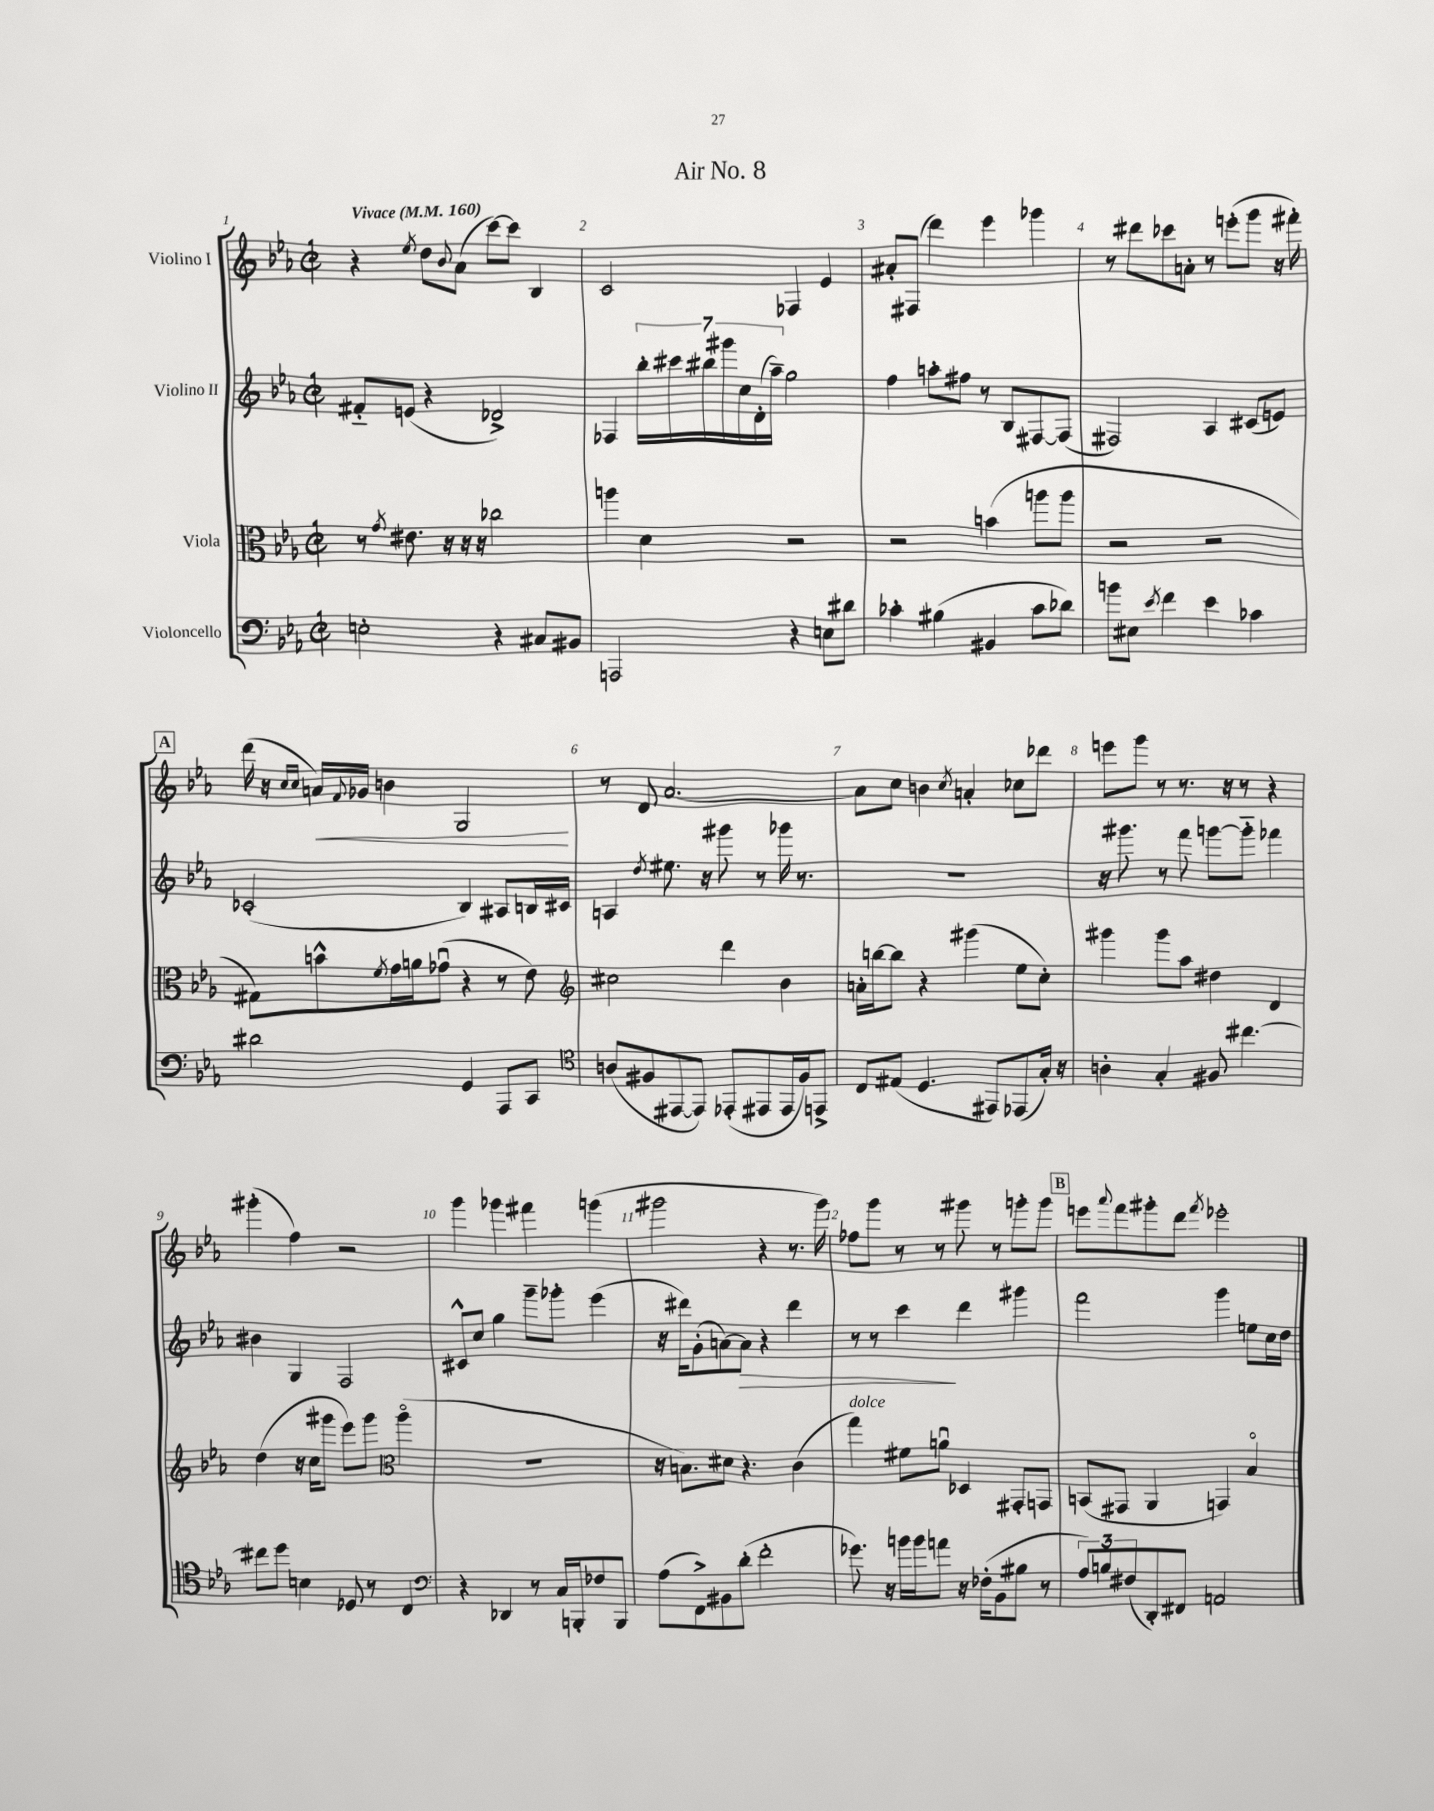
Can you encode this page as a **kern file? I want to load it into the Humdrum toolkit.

**kern	**kern	**kern	**kern
*staff4	*staff3	*staff2	*staff1
*clefF4	*clefC3	*clefG2	*clefG2
*k[b-e-a-]	*k[b-e-a-]	*k[b-e-a-]	*k[b-e-a-]
*M2/2	*M2/2	*M2/2	*M2/2
*met(c|)	*met(c|)	*met(c|)	*met(c|)
*MM160	*MM160	*MM160	*MM160
2E'\	8r	8f#'~/L	4r
.	8qg/	.	.
.	8.e#\	(8e/J	.
.	.	.	8qee-/
.	.	4r	8dd\L
.	16r	.	.
.	.	.	8qqb-/
.	16r	.	(8a-\J
.	16r	.	.
4r	2cc-\	2d-^/)	[8ccc\L)
.	.	.	8ccc\]J
8C#/L	.	.	4B-/
8BB#/J	.	.	.
=	=	=	=
2AAA/	4aa\	4F-/	2c/
.	4d\	28bb-'\LL	.
.	.	28ccc#\	.
.	.	28bb#\	.
.	.	28ggg#\	.
.	.	28cc\	.
.	.	(28d'\	.
.	.	28aa-~\JJ)	.
4r	2r	2gg\	4F-/
8E\L	.	.	4e-/
8d#\J	.	.	.
=	=	=	=
4c-'\	2r	4ff\	8a#'/L
.	.	.	(8F#/J
(4B#\	.	8aa'\L	4ddd\)
.	.	8ff#\J	.
4BB#/	(4b\	8r	4eee-\
.	.	8B-/L	.
8c-\L	8aa\L	[8F#/	4ggg-\
8d-\J)	8aa\J	(8F#/]J	.
=	=	=	=
8b\L	2r	2F#/)	8r
8E#\J	.	.	8ddd#\L
8qe-/	.	.	.
4f\	.	.	8ccc-\
.	.	.	8a'\J
4e-\	2r	4A-/	8r
.	.	.	(8eee'\L
4c-\	.	(8c#/L	8ggg\J
.	.	8e/J)	16r
.	.	.	16fff#'\)
=	=	=	=
2d#\	8G#\L)	(2c-'/	(16ddd\
.	.	.	16r
.	.	.	16qqcc/LL
.	.	.	16qqcc/JJ
.	8b^^\	.	16a/LL)
.	.	.	8qqf/
.	.	.	16g-/JJ
.	8qf/	.	.
.	16g\L	.	4b\
.	16a\J	.	.
.	(8g-u\J	.	.
4GG/	4r	4B-/)	2G/
8AAA-/L	8r	8A#/L	.
8CC/J	8e-\)	16B/L	.
.	.	16c#/JJ	.
=	=	=	=
*clefC4	*clefG2	*	*
(8A/L	2cc#\	4A/	8r
8F#/	.	.	8d/
.	.	8qdd/	.
[8EE#/	.	8.ee#\	[2.a-/
8EE#/]J)	.	.	.
.	.	16r	.
(8EE-'/L	4ddd\	8ggg#\	.
8EE#/	.	8r	.
16EE#/L	4b-\	16ggg-\	.
16F#/J)	.	8.r	.
8EE^/J	.	.	.
=	=	=	=
8C/L	16a'\LL	1r	8a-\]L
.	[16bb\J	.	.
(8E#/J	8bb\]J	.	8cc\J
4.D/	4r	.	4b\
.	.	.	8qcc/
.	(4ggg#\	.	4a'/
8EE#/L)	.	.	.
(8EE-/	8ee-\L	.	8cc-\L
16G'/Jk)	8cc'\J)	.	8ddd-\J
16r	.	.	.
=	=	=	=
4A'\	4ggg#\	16r	8eee\L
.	.	8.ggg#\	.
.	.	.	8ggg\J
4G'/	8ggg#\L	8r	8r
.	8aa-\J	8fff\	8.r
8F#/	4dd#\	[8ggg\L	.
.	.	.	16r
[4.cc#\	.	8ggg'~\]J	8r
.	4d/	4fff-\	4r
=	=	=	=
8cc#\]L	(4dd\	4b#\	(4ggg#'\
8dd\J	.	.	.
4B\	16r	4G/	4ff\)
.	16cc\LK	.	.
.	8ggg#\J	.	.
8D-/	8eee-\L)	2F/	2r
8r	8ggg#\J	.	.
*	*clefC3	*	*
4C/	(4aa-o\	.	.
=	=	=	=
*clefF4	*	*	*
4r	1r	8c#^^/L	4ggg\
.	.	8cc/J	.
4DD-/	.	4gg\	4ggg-\
8r	.	8ggg~\L	4fff#\
16C/LL	.	8ggg-'\J	.
16BBB'/J	.	.	.
8F-/	.	(4eee-\	(4ggg\
8BBB/J	.	.	.
=	=	=	=
(8A-\L	16r	16r	2ggg#\
.	8.B\L)	16ddd#\LK)	.
8FF^\)	.	(8g'\	.
8BB#\	8d#\J	[8a\)	.
(8d'\J	4.r	8a\]J	.
2f'\	.	4r	4r
.	(4c\	4ddd#\	8.r
.	.	.	16ggg#\)
=	=	=	=
8.g-\)	4gg\)	8r	8ff-\L
.	.	8r	8ggg\J
16r	.	.	.
16b\LL	8f#\L	4ccc\	8r
16b\J	.	.	.
8a\J	8au\J	.	8r
16r	4D-/	4ddd\	8ggg#\
(16F-'\LK	.	.	.
8BB-\	.	.	8r
8B#\J	8GG#'/L	4ggg#\	8ggg'\L
8r	8GG/J	.	8ggg\J
=	=	=	=
12A-/L)	(8BB/L	2fff\	8eee\L
12B/	.	.	.
.	.	.	8qqaaa-/
.	8GG#/J	.	8fff\
(12F#/	.	.	.
8DD'/)	4AA-/	.	8ggg#'\
8FF#/J	.	.	8ddd\J
.	.	.	8qfff/
2AA/	4GG/)	4ggg\	2eee-'\
.	4B-o/	8ee\L	.
.	.	16cc\L	.
.	.	16dd\JJ	.
==	==	==	==
*-	*-	*-	*-
